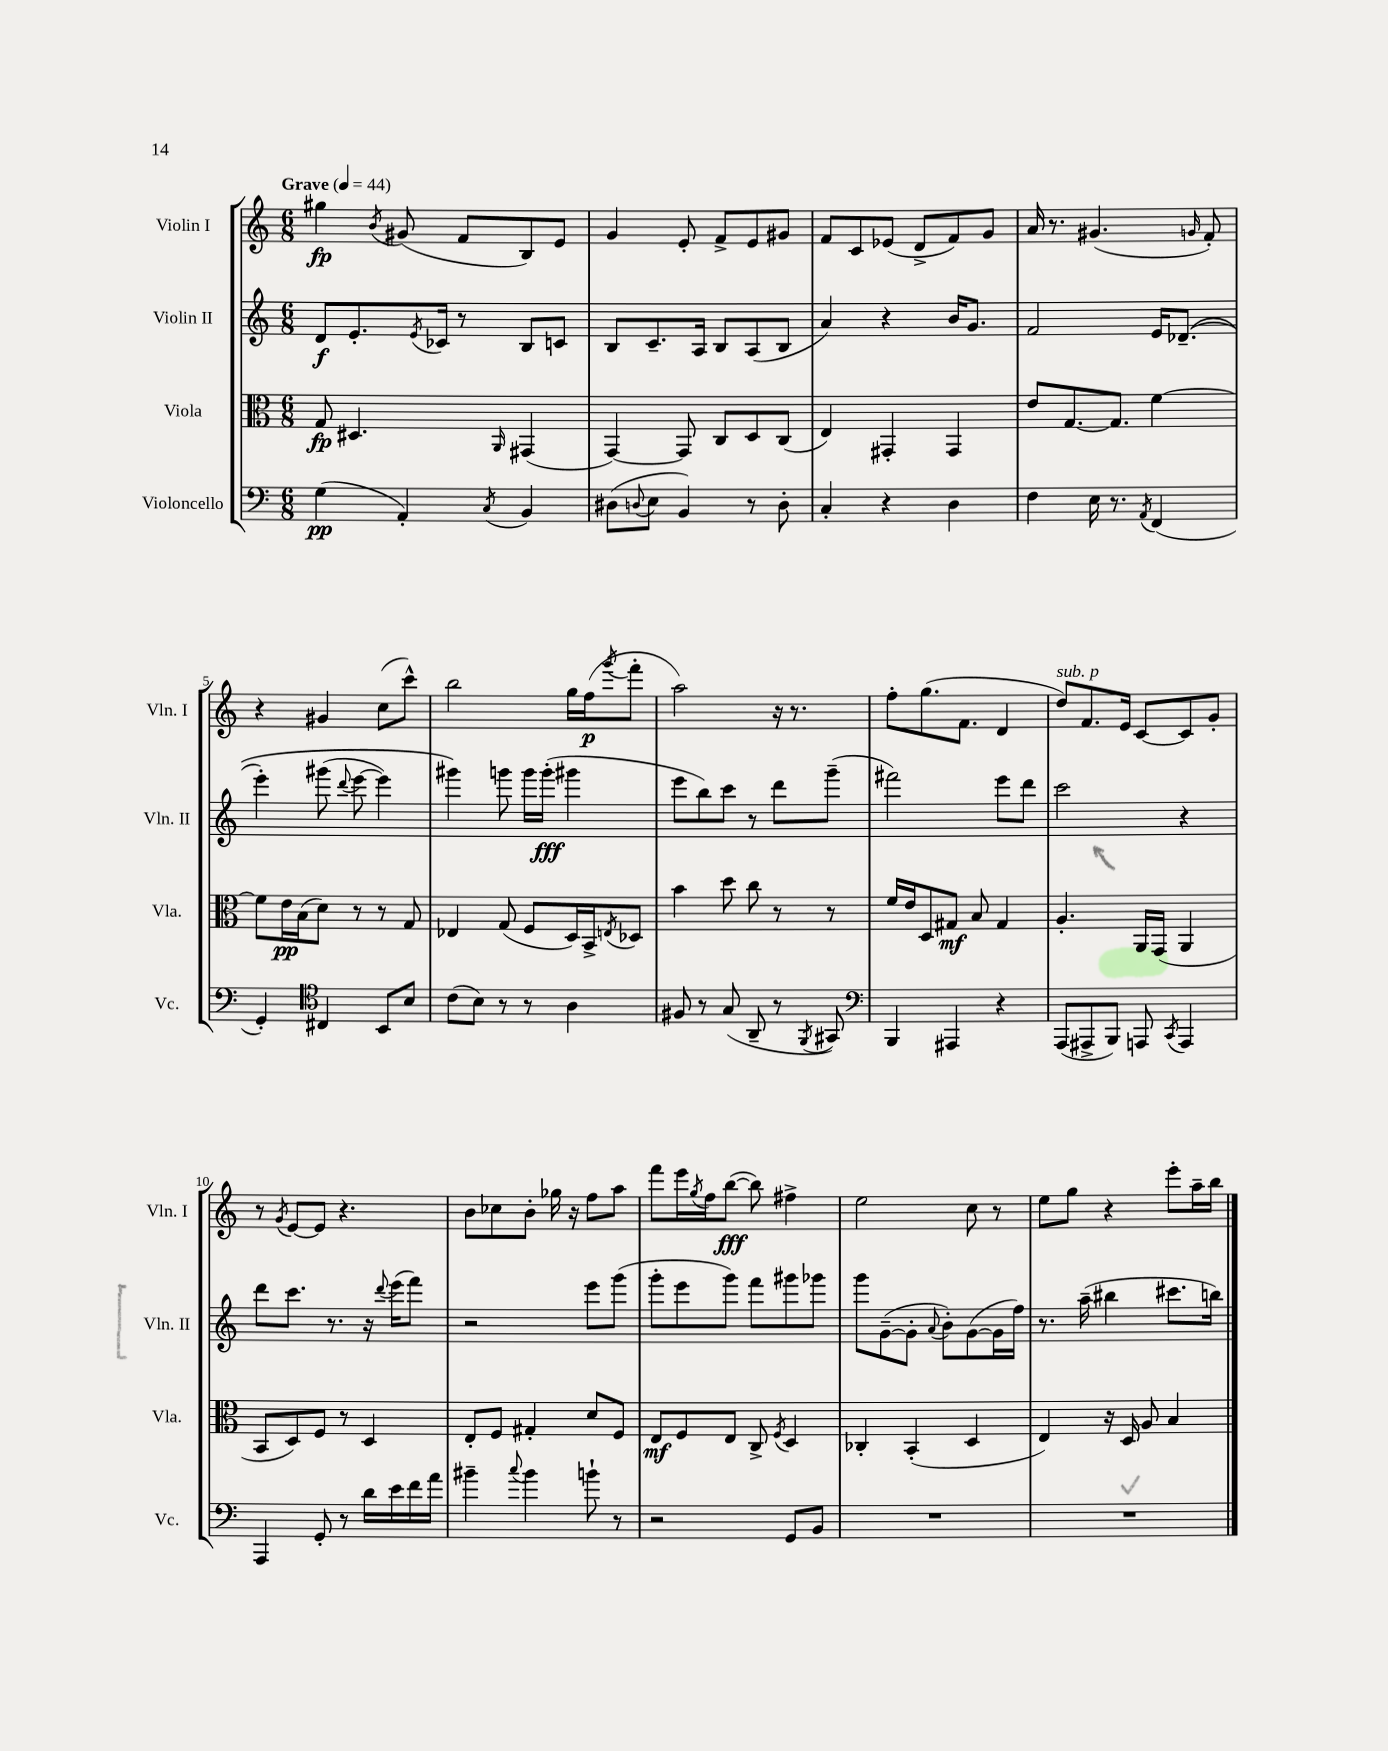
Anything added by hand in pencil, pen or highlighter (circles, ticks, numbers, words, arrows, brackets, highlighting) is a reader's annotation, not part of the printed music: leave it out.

**kern	**dynam	**kern	**dynam	**kern	**dynam	**kern	**dynam
*part4	*part4	*part3	*part3	*part2	*part2	*part1	*part1
*staff4	*staff4	*staff3	*staff3	*staff2	*staff2	*staff1	*staff1
*I"Violoncello	*	*I"Viola	*	*I"Violin II	*	*I"Violin I	*
*I'Vc.	*	*I'Vla.	*	*I'Vln. II	*	*I'Vln. I	*
*clefF4	*	*clefC3	*	*clefG2	*	*clefG2	*
*k[]	*	*k[]	*	*k[]	*	*k[]	*
*M6/8	*	*M6/8	*	*M6/8	*	*M6/8	*
*MM44	*	*MM44	*	*MM44	*	*MM44	*
=1	=1	=1	=1	=1	=1	=1	=1
!	!	!	!	!	!	!LO:TX:a:B:t=Grave	!
(4G\	pp	8G/	fp	8d/L	f	4gg#X\	fp
.	.	4.D#X/	.	8.e'/	.	.	.
.	.	.	.	.	.	8qb/	.
4AA'/)	.	.	.	.	.	(8g#X/	.
.	.	.	.	8qe/	.	.	.
.	.	.	.	16c-X/Jk	.	.	.
.	.	.	.	8r	.	8f/L	.
8qC/	.	16qqAA/	.	.	.	.	.
4BB/	.	(4GG#X/	.	8B/L	.	8B/)	.
.	.	.	.	8cn/J	.	8e/J	.
=2	=2	=2	=2	=2	=2	=2	=2
(8D#X\L	.	[4GG/)	.	8B/L	.	4g/	.
8qqDn/	.	.	.	.	.	.	.
8E\J	.	.	.	8.c~/	.	.	.
4BB/)	.	8GG/]	.	.	.	8e'/	.
.	.	.	.	16A/Jk	.	.	.
.	.	8C/L	.	8B/L	.	8f^/L	.
8r	.	8D/	.	(8A/	.	8e/	.
8D'\	.	(8C/J	.	8B/J	.	8g#X/J	.
=3	=3	=3	=3	=3	=3	=3	=3
4C'/	.	4E/)	.	4a/)	.	8f/L	.
.	.	.	.	.	.	8c/	.
4r	.	4GG#X'/	.	4r	.	(8e-X/J	.
.	.	.	.	.	.	8d^/L	.
4D\	.	4GG#/	.	16b/KL	.	8f/)	.
.	.	.	.	8.g/J	.	.	.
.	.	.	.	.	.	8g/J	.
=4	=4	=4	=4	=4	=4	=4	=4
4F\	.	8e/L	.	2f/	.	16a/	.
.	.	.	.	.	.	8.r	.
.	.	[8.G/	.	.	.	.	.
16E\	.	.	.	.	.	(4.g#X/	.
8.r	.	8.G/J]	.	.	.	.	.
8qAA/	.	.	.	.	.	.	.
(4FF/	.	[4f\	.	16e/KL	.	.	.
.	.	.	.	((8.d-X~/J	.	.	.
.	.	.	.	.	.	16qqgn/	.
.	.	.	.	.	.	8f'/)	.
!!LO:LB:g=z
=5	=5	=5	=5	=5	=5	=5	=5
4GG'/)	.	8f\L]	.	4eee'\)	.	4r	.
.	.	16e\L	pp	.	.	.	.
.	.	(16B\J	.	.	.	.	.
*clefC4	*	*	*	*	*	*	*
4C#X/	.	8d\J)	.	(8ggg#X\	.	4g#X/	.
.	.	.	.	8qqddd/	.	.	.
.	.	8r	.	[8eee\	.	.	.
8BB/L	.	8r	.	4eee\])	.	(8cc\L	.
8B/J	.	8G/	.	.	.	8ccc^^\J)	.
=6	=6	=6	=6	=6	=6	=6	=6
(8c\L	.	4E-X/	.	4ggg#X\)	.	2bb\	.
8B\J)	.	.	.	.	.	.	.
8r	.	(8G/	.	8gggn\	.	.	.
8r	.	8F/L	.	16ggg\LL	.	.	.
.	.	.	.	(16ggg'\JJ	fff	.	.
4A\	.	16D/L)	.	4ggg#X\	.	16gg\LL	.
.	.	16BB^/J	.	.	.	(16ff\J	p
.	.	8qEn/	.	.	.	8qggg/	.
.	.	8D-X/J	.	.	.	8fff'\J	.
=7	=7	=7	=7	=7	=7	=7	=7
8F#X/	.	4b\	.	8eee\L	.	2aa\)	.
8r	.	.	.	8bb\)	.	.	.
(8G/	.	8dd\	.	8ccc\J	.	.	.
8AA~/	.	8cc\	.	8r	.	.	.
8r	.	8r	.	8ddd\L	.	16r	.
.	.	.	.	.	.	8.r	.
8qFF/	.	.	.	.	.	.	.
8GG#X/)	.	8r	.	(8ggg~\J	.	.	.
=8	=8	=8	=8	=8	=8	=8	=8
*clefF4	*	*	*	*	*	*	*
4BBB/	.	16f/LL	.	2fff#X\)	.	8ff'\L	.
.	.	16e/J	.	.	.	.	.
.	.	8D/	.	.	.	(8.gg\	.
4AAA#X/	.	8G#X/J	mf	.	.	.	.
.	.	.	.	.	.	8.f\J	.
.	.	8B/	.	.	.	.	.
4r	.	4G#/	.	8eee\L	.	4d/	.
.	.	.	.	8ddd\J	.	.	.
=9	=9	=9	=9	=9	=9	=9	=9
!	!	!	!	!	!	!LO:TX:a:i:t=sub. p	!
(8AAA/L	.	4.A'/	.	2ccc\	.	8dd/L)	.
8AAA#X^/	.	.	.	.	.	8.f/	.
8BBB/J)	.	.	.	.	.	.	.
.	.	.	.	.	.	16e/Jk	.
8AAAn/	.	16AA/LL	.	.	.	[8c/L	.
.	.	(16GG/JJ	.	.	.	.	.
8qCC/	.	.	.	.	.	.	.
4AAA/	.	4AA/	.	4r	.	8c/]	.
.	.	.	.	.	.	8g'/J	.
!!LO:LB:g=z
=10	=10	=10	=10	=10	=10	=10	=10
4AAA/	.	8BB/L	.	8ddd\L	.	8r	.
.	.	.	.	.	.	8qg/	.
.	.	8D/)	.	8.ccc\J	.	[8e/L	.
8GG'/	.	8F/J	.	.	.	8e/J]	.
.	.	.	.	8.r	.	.	.
8r	.	8r	.	.	.	4.r	.
16d\LL	.	4D/	.	16r	.	.	.
.	.	.	.	8qqddd/	.	.	.
16e\	.	.	.	(16eee\KL	.	.	.
16f\	.	.	.	8fff\J)	.	.	.
16a\JJ	.	.	.	.	.	.	.
=11	=11	=11	=11	=11	=11	=11	=11
4b#X~\	.	8E'/L	.	2r	.	8b\L	.
.	.	8F/J	.	.	.	8cc-X\	.
8qqcc/	.	.	.	.	.	.	.
4b#\	.	4G#X'/	.	.	.	8b'\J	.
.	.	.	.	.	.	16gg-X\	.
.	.	.	.	.	.	16r	.
8bn`\	.	8d/L	.	8eee\L	.	8ff\L	.
8r	.	8F/J	.	(8ggg\J	.	8aa\J	.
=12	=12	=12	=12	=12	=12	=12	=12
2r	.	8E/L	mf	8ggg'\L	.	8fff\L	.
.	.	8F/	.	8eee\	.	16eee\L	.
.	.	.	.	.	.	8qgg/	.
.	.	.	.	.	.	16ff\J	.
.	.	8E/J	.	8ggg\J)	.	([8bb\J	fff
.	.	8C^/	.	8fff\L	.	8bb\])	.
.	.	8qF/	.	.	.	.	.
8GG/L	.	4D/	.	8ggg#X\	.	4ff#X^\	.
8BB/J	.	.	.	8ggg-X\J	.	.	.
=13	=13	=13	=13	=13	=13	=13	=13
2.r	.	4C-X'/	.	8ggg\L	.	2ee\	.
.	.	.	.	([8g~\	.	.	.
.	.	(4BB'/	.	8g'\J]	.	.	.
.	.	.	.	8qqa/	.	.	.
.	.	.	.	8b'\L)	.	.	.
.	.	4D/	.	([8g\	.	8cc\	.
.	.	.	.	16g\L]	.	8r	.
.	.	.	.	16ff\JJ)	.	.	.
=14	=14	=14	=14	=14	=14	=14	=14
2.r	.	4E/)	.	8.r	.	8ee\L	.
.	.	.	.	.	.	8gg\J	.
.	.	.	.	(16aa~\	.	.	.
.	.	16r	.	4bb#X\	.	4r	.
.	.	16D/	.	.	.	.	.
.	.	8A/	.	.	.	.	.
.	.	4B/	.	8.ccc#X\L	.	8eee'\L	.
.	.	.	.	.	.	16aa~\L	.
.	.	.	.	16bbn\Jk)	.	16bb\JJ	.
==	==	==	==	==	==	==	==
*-	*-	*-	*-	*-	*-	*-	*-
